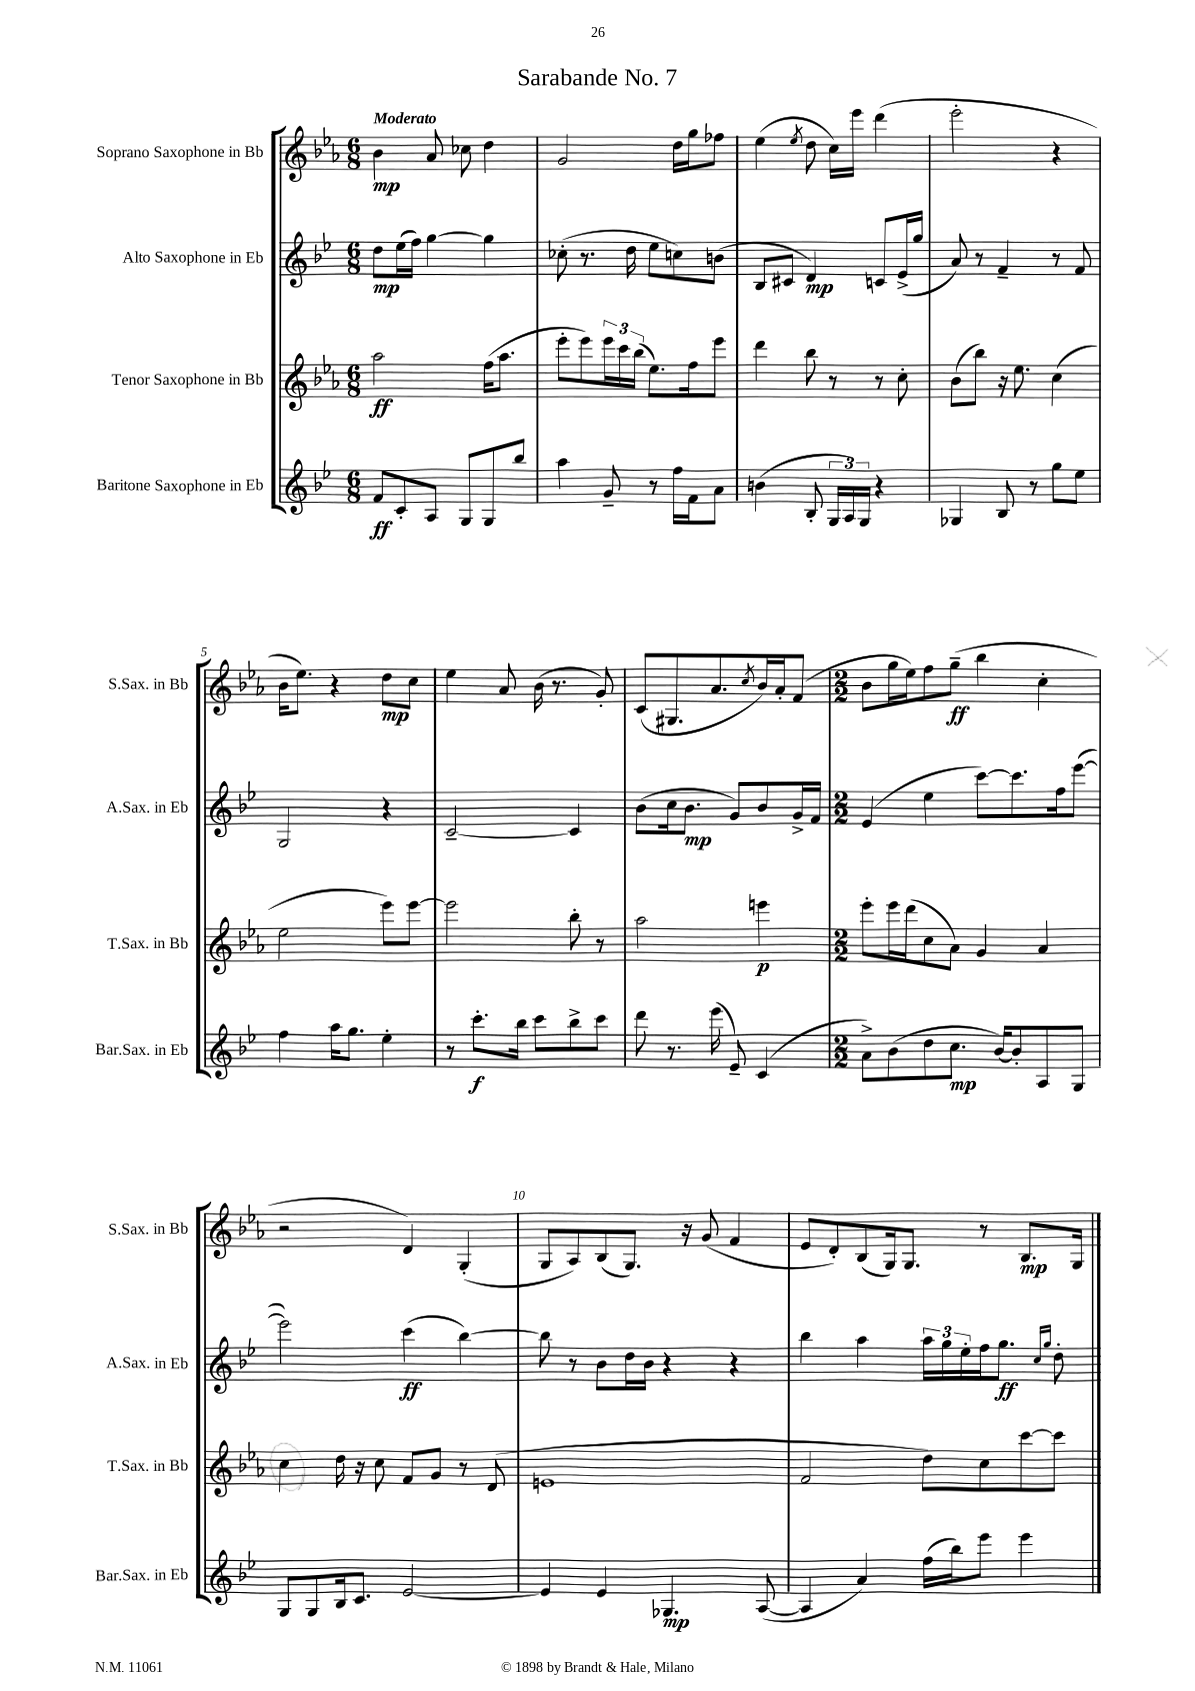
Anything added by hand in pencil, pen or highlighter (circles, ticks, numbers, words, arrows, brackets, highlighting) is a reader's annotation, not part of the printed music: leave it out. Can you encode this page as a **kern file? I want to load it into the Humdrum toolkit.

**kern	**kern	**kern	**kern
*staff4	*staff3	*staff2	*staff1
*clefG2	*clefG2	*clefG2	*clefG2
*k[b-e-]	*k[b-e-a-]	*k[b-e-]	*k[b-e-a-]
*M6/8	*M6/8	*M6/8	*M6/8
8f/L	2aa-\	8dd\L	4b-\
8c'/	.	(16ee-\L	.
.	.	16ff\JJ)	.
8A/J	.	[4gg\	8a-/
8G/L	.	.	8cc-\
8G/	(16ff\LK	4gg\]	4dd\
.	8.aa-\J	.	.
8bb-/J	.	.	.
=	=	=	=
4aa\	8eee-'\L	(8cc-'\	2g/
.	8eee-\)	8.r	.
8g~/	24eee-\L	.	.
.	24ccc\	.	.
.	.	16dd\	.
.	(24bb-\JJ	.	.
8r	8.ee-\L)	8ee-\L	.
16ff\LL	.	8cc\)	16dd\LL
16f\J	16ff\k	.	16gg\J
8a\J	8eee-\J	(8b\J	8ff-\J
=	=	=	=
(4b\	4ddd\	8B-/L	(4ee-\
.	.	8c#/J	.
.	.	.	8qee-/
8B-'/	8bb-\	4d/)	8dd\
24G/LL	8r	.	16cc\LL)
24A/)	.	.	.
.	.	.	16eee-\JJ
24G/JJ	.	.	.
4r	8r	8c/L	(4ddd\
.	8cc'\	(16e-^/L	.
.	.	16gg/JJ	.
=	=	=	=
4G-/	(8b-\L	8a/)	2eee-'\
.	8bb-\J)	8r	.
8B-/	16r	4f~/	.
.	8.ee-\	.	.
8r	.	.	.
8gg\L	(4cc\	8r	4r
8ee-\J	.	8f/	.
=	=	=	=
4ff\	2ee-\	2G/	16b-\LK
.	.	.	8.ee-\J)
16aa\LK	.	.	4r
8.gg\J	.	.	.
4ee-'\	8eee-\L)	4r	8dd\L
.	[8eee-\J	.	8cc\J
=	=	=	=
8r	2eee-\]	[2c~/	4ee-\
8.ccc'\L	.	.	.
.	.	.	8a-/
16bb-\Jk	.	.	.
8ccc\L	.	.	(16b-\
.	.	.	8.r
8bb-^\	8bb-'\	4c/]	.
8ccc\J	8r	.	8g'/)
=	=	=	=
8ddd\	2aa-\	(8b-\L	(8c/L
8.r	.	16cc\k	8.G#/
.	.	8.b-\J	.
(16eee-\	.	.	8.a-/
8e-~/)	.	8g/L)	.
.	.	.	8qcc/
(4c/	4eee\	8b-/	16b-/L)
.	.	.	16a-'/J
.	.	16g^/L	(8f/J
.	.	16f/JJ	.
=	=	=	=
*M2/2	*M2/2	*M2/2	*M2/2
8a^\L)	8eee-'\L	(4e-/	8b-\L
(8b-\	16eee-\L	.	16gg\L
.	(16ddd\J	.	16ee-\J)
8dd\	8cc\	4ee-\	8ff\
8.cc\J	8a-\J)	.	(8gg~\J
.	4g/	[8ccc\L)	4bb-\
[16b-/LK)	.	.	.
8b-'/]	.	8.ccc\]	.
8A/	4a-/	.	4cc'\
.	.	16ff\k	.
8G/J	.	([8eee-\J	.
=	=	=	=
8G/L	4cc\	2eee-\])	2r
8G/	.	.	.
16B-/k	16dd\	.	.
8.c/J	16r	.	.
.	8cc\	.	.
[2e-/	8f/L	(4ccc\	4d/)
.	8g/J	.	.
.	8r	[4bb-\)	(4G'/
.	(8d/	.	.
=	=	=	=
4e-/]	1e	8bb-\]	8G/L
.	.	8r	8A-/)
4e-/	.	8b-\L	(8B-/
.	.	16dd\L	8.G/J)
.	.	16b-\JJ	.
4.G-/	.	4r	.
.	.	.	16r
.	.	.	(8g/
.	.	4r	4f/
([8A/	.	.	.
=	=	=	=
4A/]	2f/	4bb-\	8e-/L
.	.	.	8d'/)
4a/)	.	4aa\	(8B-/
.	.	.	16G/k)
.	.	.	8.G/J
(16ff\LL	8dd\L)	24aa\LL	.
.	.	24gg\	.
16bb-\J)	.	.	.
.	.	24ee-'\	.
8eee-\J	8cc\	16ff\J	8r
.	.	8.gg\J	.
4eee-\	[8ccc\	.	8.B-/L
.	.	16qqcc/LL	.
.	.	16qqgg/JJ	.
.	8ccc\]J	8dd'\	.
.	.	.	16G/Jk
==	==	==	==
*-	*-	*-	*-
